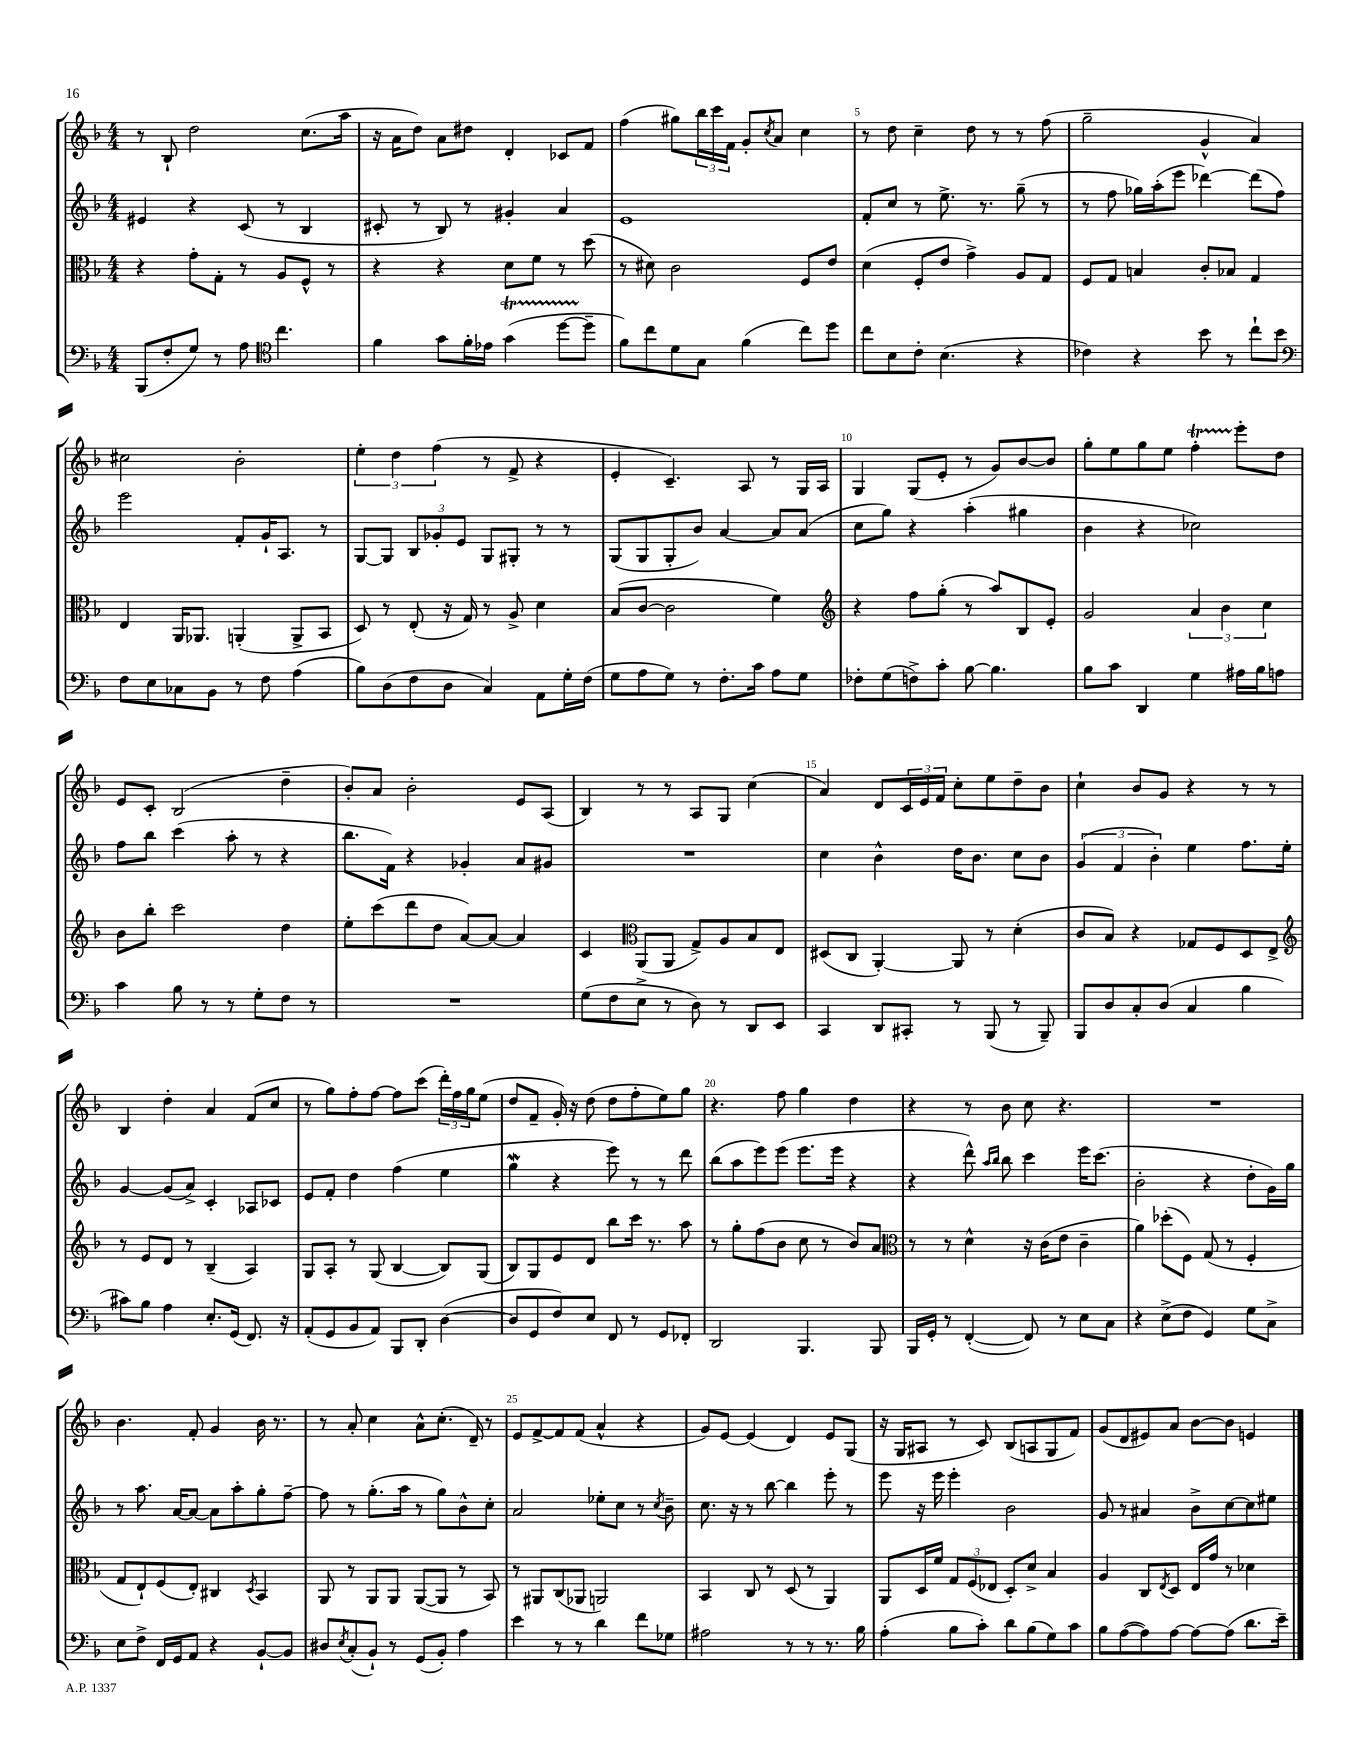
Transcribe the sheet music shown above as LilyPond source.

<<
\new StaffGroup <<
\new Staff = "s0" {
    \clef treble \key f \major \numericTimeSignature \time 4/4
    r8 bes8-! d''2 c''8.( a''16 |
    r16 a'16 d''8) a'8 dis''8 d'4-. ces'8 f'8 |
    f''4( gis''8) \tuplet 3/2 { bes''16 c'''16 f'16 } g'8-. \acciaccatura { c''8 } a'8 c''4 |
    r8 d''8 c''4-- d''8 r8 r8 f''8( |
    g''2-- g'4-^ a'4) |
    cis''2 bes'2-. |
    \tuplet 3/2 { e''4-. d''4 f''4( } r8 f'8-> r4 |
    e'4-. c'4.--) a8 r8 g16 a16 |
    g4 g8( e'8-. r8 g'8) bes'8~ bes'8 |
    g''8-. e''8 g''8 e''8 f''4-.\startTrillSpan e'''8-.\stopTrillSpan d''8 |
    e'8 c'8-. bes2( d''4-- |
    bes'8-.) a'8 bes'2-. e'8 a8( |
    bes4) r8 r8 a8 g8 c''4( |
    a'4) d'8 \tuplet 3/2 { c'16 e'16 f'16 } c''8-. e''8 d''8-- bes'8 |
    c''4-! bes'8 g'8 r4 r8 r8 |
    bes4 d''4-. a'4 f'8( c''8 |
    r8 g''8) f''8-. f''8~ f''8 c'''8( \tuplet 3/2 { d'''16-.) f''16 g''16 } e''8( |
    d''8 f'8-- g'16-.) r16 d''8( d''8 f''8-. e''8) g''8 |
    r4. f''8 g''4 d''4 |
    r4 r8 bes'8 c''8 r4. |
    R1 |
    bes'4. f'8-. g'4 bes'16 r8. |
    r8 a'8-. c''4 a'8-^ c''8.-.( d'16--) r8 |
    e'8 f'8~-> f'8 f'8( a'4-^ r4 |
    g'8) e'8~ e'4( d'4) e'8 g8( |
    r16 g16 ais8 r8 c'8) bes8( a8 g8 f'8) |
    g'8( d'8 eis'8) a'8 bes'8~ bes'8 e'4 \bar "|." |
}
\new Staff = "s1" {
    \clef treble \key f \major \numericTimeSignature \time 4/4
    eis'4 r4 c'8( r8 bes4 |
    cis'8-. r8 bes8) r8 gis'4-. a'4 |
    e'1 |
    f'8-. c''8 r8 e''8.-> r8. g''8--( r8 |
    r8 f''8 ges''16) a''16-.( e'''8 des'''4~) des'''8( f''8) |
    e'''2 f'8-. g'16-! a8. r8 |
    g8~ g8 \tuplet 3/2 { bes8 ges'8-. e'8 } g8 gis8-. r8 r8 |
    g8( g8 g8-. bes'8) a'4~ a'8 a'8( |
    c''8 g''8) r4 a''4-.( gis''4 |
    bes'4 r4 ces''2) |
    f''8 bes''8 c'''4( a''8-. r8 r4 |
    bes''8. f'16) r4 ges'4-. a'8 gis'8 |
    R1 |
    c''4 bes'4-^ d''16 bes'8. c''8 bes'8 |
    \tuplet 3/2 { g'4( f'4 bes'4-.) } e''4 f''8. e''16-. |
    g'4~ g'8( a'8->) c'4-. aes8 ces'8 |
    e'8 f'8-. d''4 f''4( e''4 |
    g''4\mordent r4 e'''8) r8 r8 d'''8 |
    bes''8( a''8 e'''8) e'''8( e'''8. e'''16 r4 |
    r4 d'''8-^) \grace { a''16 bes''16 } bes''8 c'''4 e'''16 c'''8.( |
    bes'2-. r4 d''8-. g'16) g''16 |
    r8 a''8. a'16~ a'8~ a'8 a''8-. g''8-. f''8~-- |
    f''8 r8 g''8.-.( a''16 r8 g''8) bes'8-^ c''8-. |
    a'2 ees''8-. c''8 r8 \acciaccatura { c''8 } bes'8-- |
    c''8. r16 r8 bes''8~ bes''4 e'''8-. r8 |
    e'''8 r16 e'''16 e'''4-. bes'2 |
    g'8 r8 ais'4 bes'8-> c''8~ c''8 eis''8 \bar "|." |
}
\new Staff = "s2" {
    \clef alto \key f \major \numericTimeSignature \time 4/4
    r4 g'8-. g8-. r8 a8 f8-^ r8 |
    r4 r4 d'8 f'8 r8 d''8( |
    r8 dis'8) c'2 f8 e'8 |
    d'4( f8-. e'8 g'4->) a8 g8 |
    f8 g8 b4 c'8-. bes8 g4 |
    e4 a,16 aes,8. a,4-.( a,8-> bes,8 |
    d8) r8 e8-.( r16 g16) r8 a8-> d'4 |
    bes8( c'8~ c'2 f'4) |
    \clef treble r4 f''8 g''8-.( r8 a''8) bes8 e'8-. |
    g'2 \tuplet 3/2 { a'4 bes'4 c''4 } |
    bes'8 bes''8-. c'''2 d''4 |
    e''8-. c'''8( d'''8 d''8 a'8~) a'8~ a'4 |
    c'4 \clef alto a,8( a,8 g8->) a8 bes8 e8 |
    dis8( c8 a,4~-.) a,8 r8 d'4-.( |
    c'8 bes8) r4 ges8 f8 d8 e8-> |
    \clef treble r8 e'8 d'8 r8 bes4--( a4) |
    g8 a8-. r8 g8( bes4~ bes8) g8( |
    bes8) g8 e'8 d'8 bes''8 c'''16 r8. a''8 |
    r8 g''8-. f''8( bes'8 c''8 r8 bes'8) a'8 |
    \clef alto r8 r8 d'4-^ r16 c'16( e'8 c'4-- |
    a'4) des''8-.( f8) g8( r8 f4-. |
    g8 e8-!) f8( e8-.) cis4 \acciaccatura { d8 } bes,4 |
    a,8 r8 a,8 a,8 a,8~( a,8 r8 bes,8) |
    r8 ais,8 c8( aes,8 a,2) |
    bes,4 c8 r8 d8( r8 a,4) |
    a,8 d16 f'16 \tuplet 3/2 { g8 f8( ees8 } d8-.) d'8-> bes4 |
    a4 c8 \acciaccatura { e8 } d8 e16 g'16 r8 des'4 \bar "|." |
}
\new Staff = "s3" {
    \clef bass \key f \major \numericTimeSignature \time 4/4
    bes,,8( f8-. g8) r8 a8 \clef tenor c''4. |
    f'4 g'8 f'16-. ees'16 g'4\startTrillSpan( d''8~ d''8--\stopTrillSpan |
    f'8) c''8 d'8 g8 f'4( c''8) d''8 |
    c''8 bes8 c'8-. bes4.( r4 |
    ces'4) r4 bes'8 r8 c''8-! bes'8 |
    \clef bass f8 e8 ces8 bes,8 r8 f8 a4( |
    bes8) d8( f8 d8 c4) a,8 g16-. f16( |
    g8 a8 g8) r8 f8.-. c'16 a8 g8 |
    fes8-. g8( f8->) c'8-. bes8~ bes4. |
    bes8 c'8 d,4 g4 ais16 bes16 a8 |
    c'4 bes8 r8 r8 g8-. f8 r8 |
    R1 |
    g8( f8 e8-> r8 d8) r8 d,8 e,8 |
    c,4 d,8 cis,8-. r8 bes,,8( r8 bes,,8--) |
    bes,,8 d8 c8-. d8( c4 bes4 |
    cis'8) bes8 a4 e8.-. g,16( f,8.) r16 |
    a,8-.( g,8 bes,8 a,8) bes,,8 d,8-. d4~( |
    d8 g,8 f8) e8 f,8 r8 g,8 fes,8-. |
    d,2 bes,,4. bes,,8 |
    bes,,16 g,16-. r8 f,4~-.( f,8) r8 e8 c8 |
    r4 e8->( f8 g,4) g8 c8-> |
    e8 f8-> f,16 g,16 a,8 r4 bes,8~-! bes,8 |
    dis8 \acciaccatura { e8 } c8-.( bes,8-!) r8 g,8( bes,8-.) a4 |
    e'4 r8 r8 d'4 f'8 ges8 |
    ais2 r8 r8 r8. bes16 |
    a4-.( bes8 c'8-.) d'8 bes8( g8) c'8 |
    bes8 a8~( a8) a8~ a8~ a8( d'8. e'16--) \bar "|." |
}
>>
>>
\layout { \context { \Score currentBarNumber = #2 \override BarNumber.break-visibility = ##(#f #t #t) barNumberVisibility = #(every-nth-bar-number-visible 5) } }
